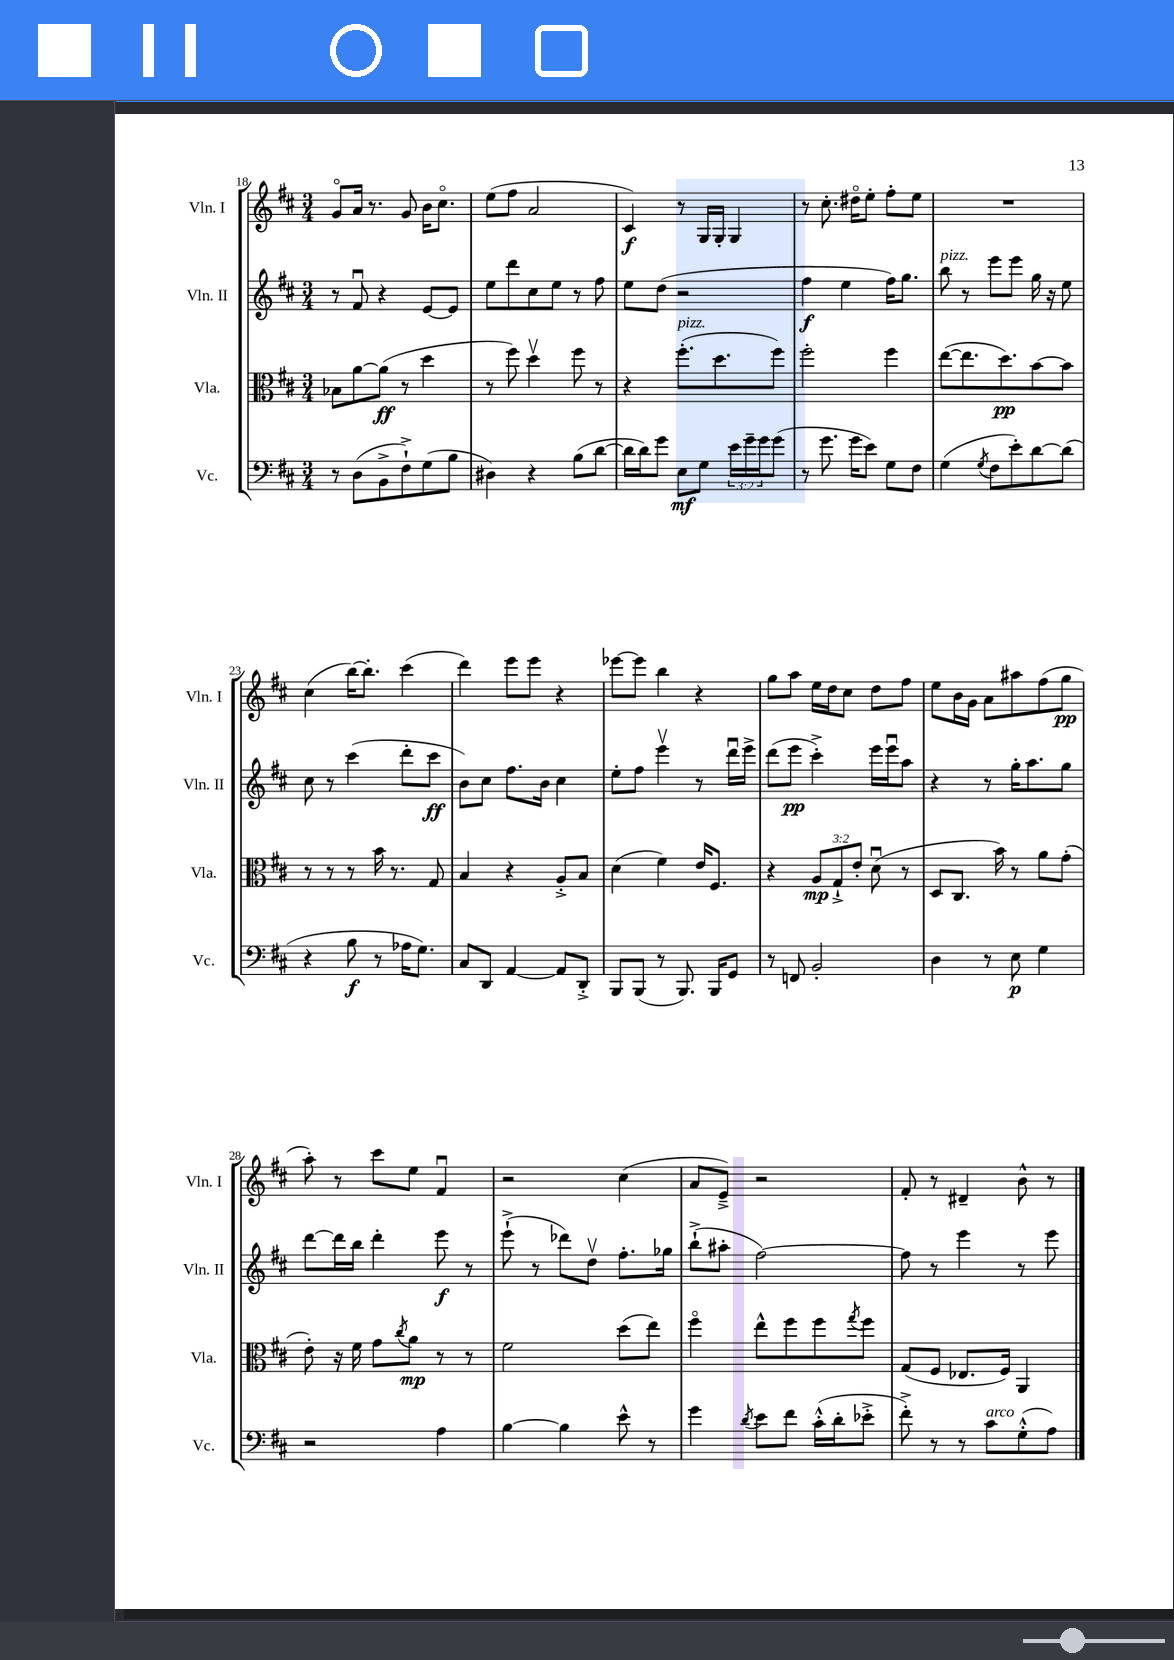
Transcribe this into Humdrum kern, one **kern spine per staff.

**kern	**kern	**kern	**kern
*staff4	*staff3	*staff2	*staff1
*clefF4	*clefC3	*clefG2	*clefG2
*k[f#c#]	*k[f#c#]	*k[f#c#]	*k[f#c#]
*M3/4	*M3/4	*M3/4	*M3/4
8r	8B-	8r	8go
(8D	[8a	8f#u	16a
.	.	.	8.r
8BB^	(8a]	4r	.
8F#`^)	8r	.	8g
(8G	4dd	[8e	16b
.	.	.	8.cc#o
8B	.	8e]	.
=	=	=	=
4D#)	8r	8ee	(8ee
.	8ff#)	8ddd	8ff#
4r	4ddv	8cc#	2a
.	.	8ee	.
(8B	8ff#	8r	.
[8d	8r	8ff#	.
=	=	=	=
16d]	4r	8ee	4c#)
16d)	.	.	.
8g	.	(8dd	.
8E	(8.ff#'	2r	8r
8G	.	.	16G
.	8.dd	.	16G'
24e	.	.	4G
24g~	.	.	.
24g	.	.	.
(8g	8ff#)	.	.
=	=	=	=
8r	2ff#'	4ff#	8r
8.g	.	.	8.cc#'
.	.	4ee	.
16g	.	.	16dd#o
8e)	.	.	8ee'
8G	4ff#	16ff#)	8ff#'
.	.	8.gg	.
8F#	.	.	8ee
=	=	=	=
(4G	([8ee	8bb	2.r
.	8.ee]	8r	.
8qG	.	.	.
8F#	.	8eee	.
.	8.dd)	.	.
8e')	.	8eee	.
[8d	[8b	16gg	.
.	.	16r	.
(8d]	8b]	8ee	.
=	=	=	=
4r	8r	8cc#	(4cc#
.	8r	8r	.
8B	8r	(4ccc#	[16bb)
.	.	.	8.bb']
8r	16b	.	.
.	8.r	.	.
16A-	.	8ddd'	(4ccc#
8.G)	.	.	.
.	8G	8ccc#	.
=	=	=	=
8C#	4B	8b)	4ddd)
8DD	.	8cc#	.
[4AA	4r	8.ff#	8eee
.	.	.	8eee
.	.	16b	.
8AA]	8A'^	4cc#	4r
8DD'^	8B	.	.
=	=	=	=
8BBB	(4d	8ee'	[8eee-
(8BBB	.	8ff#	8eee-]
8r	4f#)	4eeev	4bb
8.BBB)	.	.	.
.	16e	8r	4r
16BBB	8.F#	.	.
8GG	.	16dddu	.
.	.	16eee^	.
=	=	=	=
8r	4r	(8ddd	8gg
8FF	.	8eee	8aa
2BB'	12A	4ccc#'^)	16ee
.	.	.	16dd
.	12G`^	.	.
.	.	.	8cc#
.	12e'	.	.
.	(8du	16eee	8dd
.	.	16eeeu	.
.	8r	8aa	8ff#
=	=	=	=
4D	8D	4r	8ee
.	8.C#	.	16b
.	.	.	16g
8r	.	8r	8a
.	16b)	.	.
8E	8r	16gg'	8aa#
.	.	8.aa	.
4G	8a	.	(8ff#
.	(8g'	8gg	8gg
=	=	=	=
2r	8e')	[8ddd	8aa')
.	16r	16ddd]	8r
.	16f#	16bb	.
.	8g	4ddd'	8ccc#
.	8qcc#	.	.
.	8a	.	8ee
4A	8r	8eee	4f#u
.	8r	8r	.
=	=	=	=
[4B	2f#	(8eee`^	2r
.	.	8r	.
4B]	.	8ddd-)	.
.	.	8ddv	.
8e^^	(8dd	8.ff#'	(4cc#
8r	8ee)	.	.
.	.	16gg-	.
=	=	=	=
4g	4ff#o	(8bb`^	8a
.	.	8aa#'	8e~^)
8qd	.	.	.
8e	8ee^^	[2ff#)	2r
8f#	8ff#	.	.
(16c#'^^	8ff#	.	.
16d'	.	.	.
.	8qgg	.	.
8e-'^	8ff#	.	.
=	=	=	=
8f#'^)	(8G	8ff#]	8f#'
8r	8F#	8r	8r
8r	8.E-	4eee	4d#~
8c#	.	.	.
.	16F#)	.	.
(8G'^^	4AA	8r	8b^^
8A)	.	8eee	8r
==	==	==	==
*-	*-	*-	*-
